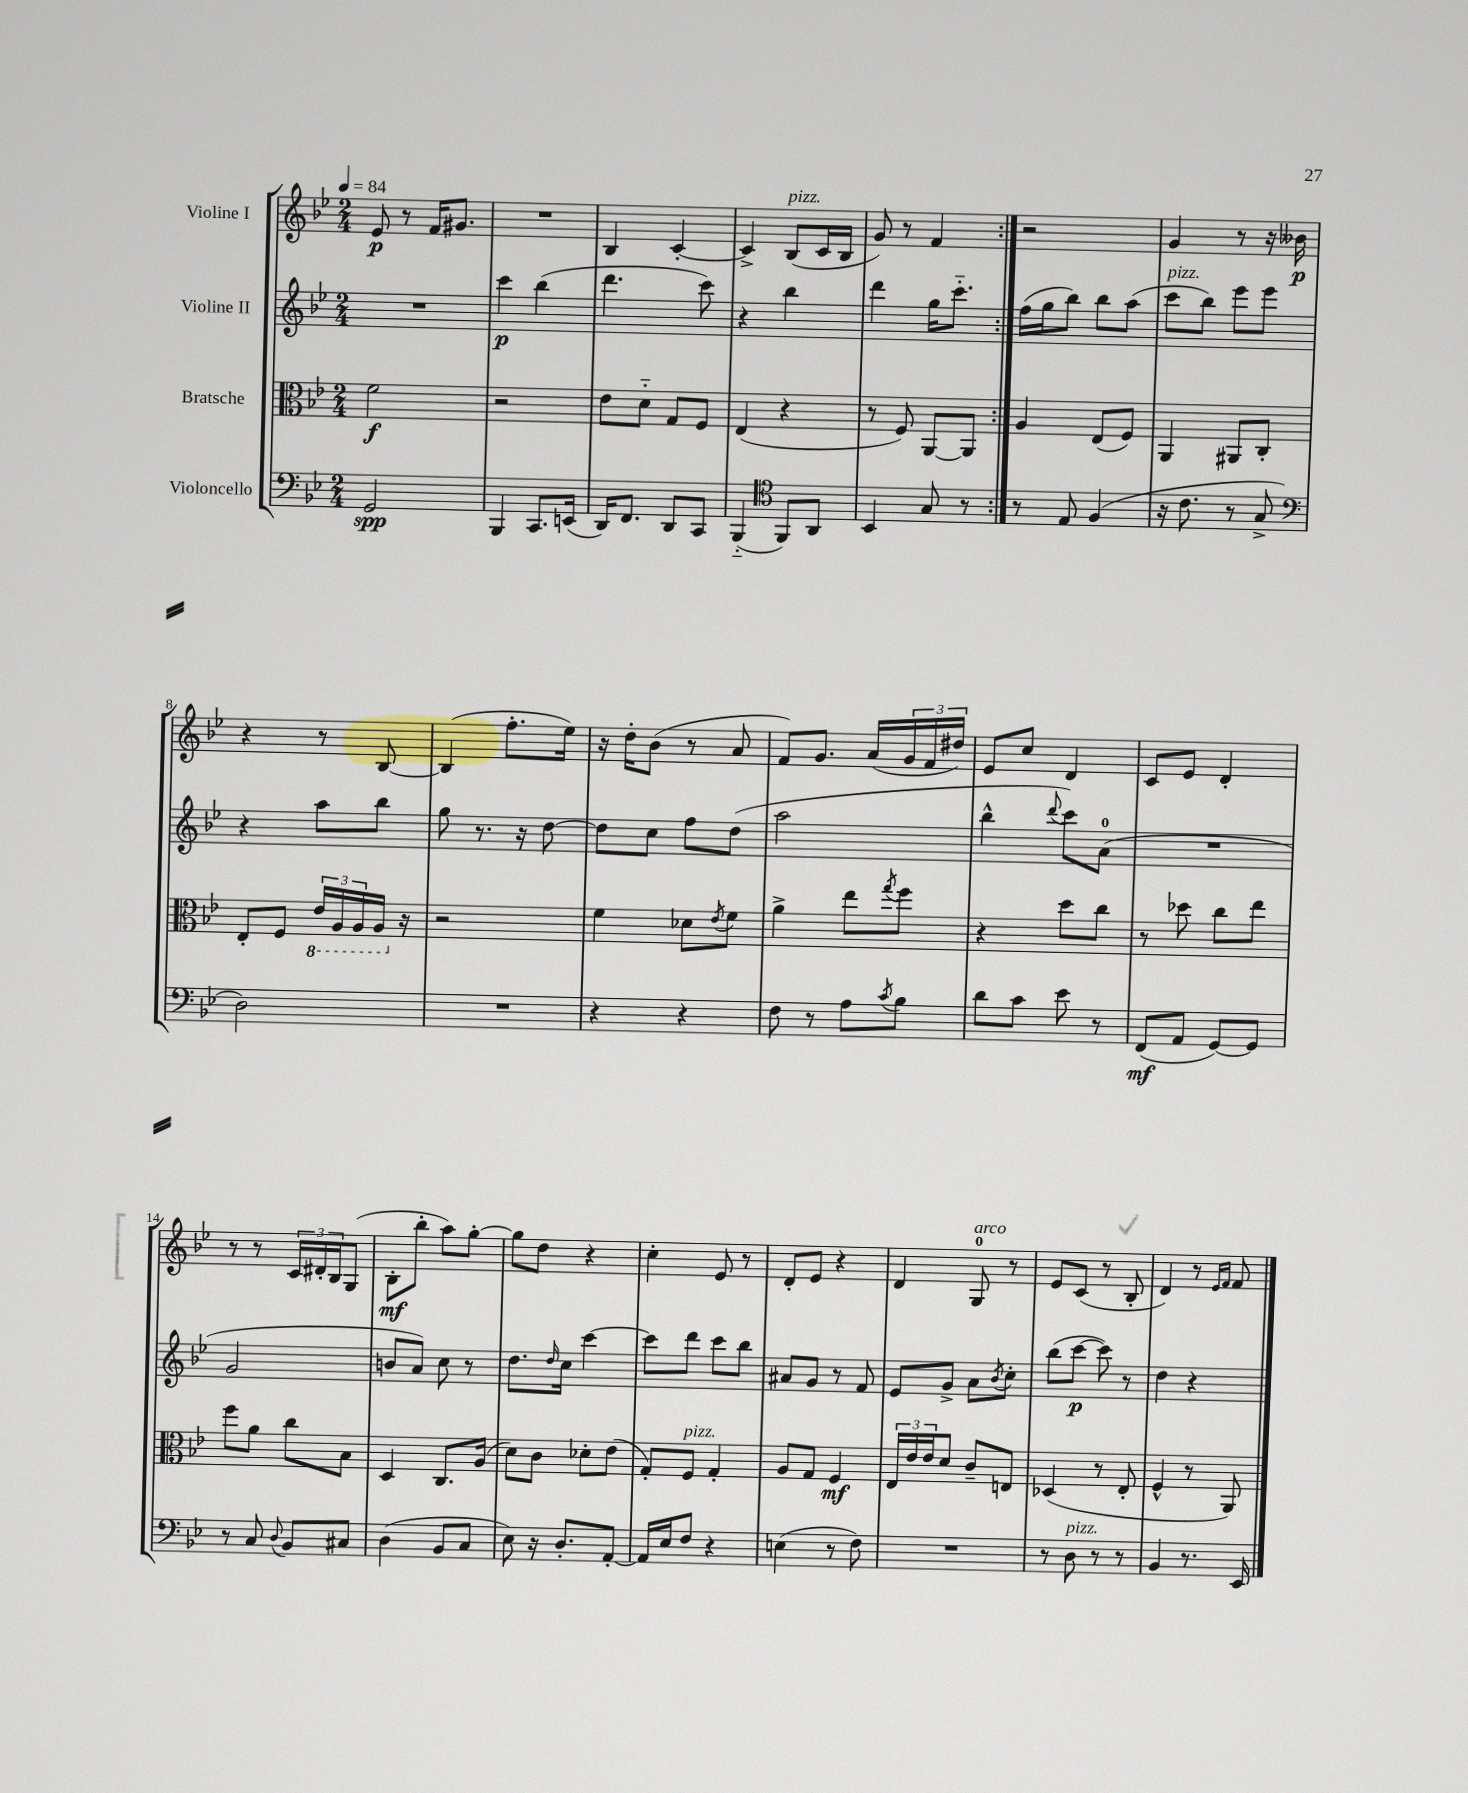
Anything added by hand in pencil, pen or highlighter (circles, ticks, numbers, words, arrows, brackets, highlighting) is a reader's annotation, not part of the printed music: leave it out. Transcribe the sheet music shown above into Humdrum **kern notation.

**kern	**dynam	**kern	**dynam	**kern	**dynam	**kern	**dynam
*part4	*part4	*part3	*part3	*part2	*part2	*part1	*part1
*staff4	*staff4	*staff3	*staff3	*staff2	*staff2	*staff1	*staff1
*I"Violoncello	*	*I"Bratsche	*	*I"Violine II	*	*I"Violine I	*
*clefF4	*	*clefC3	*	*clefG2	*	*clefG2	*
*k[b-e-]	*	*k[b-e-]	*	*k[b-e-]	*	*k[b-e-]	*
*M2/4	*	*M2/4	*	*M2/4	*	*M2/4	*
*MM84	*	*MM84	*	*MM84	*	*MM84	*
=1	=1	=1	=1	=1	=1	=1	=1
2GG/	spp	2f\	f	2r	.	8e-/	p
.	.	.	.	.	.	8r	.
.	.	.	.	.	.	16f/KL	.
.	.	.	.	.	.	8.g#X/J	.
=2	=2	=2	=2	=2	=2	=2	=2
4BBB-/	.	2r	.	4ccc\	p	2r	.
8.CC/L	.	.	.	(4bb-\	.	.	.
(16EEn/Jk	.	.	.	.	.	.	.
=3	=3	=3	=3	=3	=3	=3	=3
16DD/KL)	.	8e-\L	.	4.ddd\	.	4B-/	.
8.FF/J	.	.	.	.	.	.	.
.	.	8d\J	.	.	.	.	.
8DD/L	.	8G/L	.	.	.	[4c'/	.
8CC/J	.	8F/J	.	8ccc\)	.	.	.
=4	=4	=4	=4	=4	=4	=4	=4
(4BBB-/	.	(4E-/	.	4r	.	4c^/]	.
*clefC4	*	*	*	*	*	*	*
!	!	!	!	!	!	!LO:TX:a:i:t=pizz.	!
8FF/L)	.	4r	.	4bb-\	.	(8B-/L	.
8AA/J	.	.	.	.	.	16c/L	.
.	.	.	.	.	.	16B-/JJ	.
=5	=5	=5	=5	=5	=5	=5	=5
4BB-/	.	8r	.	4ddd\	.	8g/)	.
.	.	8F/)	.	.	.	8r	.
8G/	.	[8AA/L	.	16gg\KL	.	4f/	.
.	.	.	.	8.ccc\J	.	.	.
8r	.	8AA/J]	.	.	.	.	.
=6:|!	=6:|!	=6:|!	=6:|!	=6:|!	=6:|!	=6:|!	=6:|!
8r	.	4A/	.	(16ff\LL	.	2r	.
.	.	.	.	16gg\J	.	.	.
8E-/	.	.	.	8bb-\J)	.	.	.
(4F/	.	(8E-/L	.	8bb-\L	.	.	.
.	.	8F/J)	.	(8aa\J	.	.	.
=7	=7	=7	=7	=7	=7	=7	=7
!	!	!	!	!LO:TX:a:i:t=pizz.	!	!	!
16r	.	4AA/	.	8ccc\L	.	4g/	.
8.c\	.	.	.	.	.	.	.
.	.	.	.	8bb-\J)	.	.	.
8r	.	8AA#X/L	.	8eee-\L	.	8r	.
8G^/	.	8C'/J	.	8eee-\J	.	16r	.
.	.	.	.	.	.	16b--X\	p
!!LO:LB:g=z
=8	=8	=8	=8	=8	=8	=8	=8
*clefF4	*	*	*	*	*	*	*
2D\)	.	8E-'/L	.	4r	.	4r	.
.	.	8F/J	.	.	.	.	.
*	*	*8ba	*	*	*	*	*
.	.	24E-/LL	.	8aa\L	.	8r	.
.	.	24AA/	.	.	.	.	.
.	.	24AA/	.	.	.	.	.
.	.	16AA/JJ	.	8bb-\J	.	[8B-/	.
*	*	*X8ba	*	*	*	*	*
.	.	16r	.	.	.	.	.
=9	=9	=9	=9	=9	=9	=9	=9
2r	.	2r	.	8gg\	.	(4B-/]	.
.	.	.	.	8.r	.	.	.
.	.	.	.	.	.	8.ff'\L	.
.	.	.	.	16r	.	.	.
.	.	.	.	[8dd\	.	.	.
.	.	.	.	.	.	16ee-\Jk)	.
=10	=10	=10	=10	=10	=10	=10	=10
4r	.	4f\	.	8dd\L]	.	16r	.
.	.	.	.	.	.	16dd'\KL	.
.	.	.	.	8cc\J	.	(8b-\J	.
4r	.	8d-X\L	.	8ff\L	.	8r	.
.	.	8qe-/	.	.	.	.	.
.	.	8f\J	.	(8dd\J	.	8a/	.
=11	=11	=11	=11	=11	=11	=11	=11
8F\	.	4a^\	.	2aa\	.	8f/L)	.
8r	.	.	.	.	.	8.g/J	.
8A\L	.	8ee-\L	.	.	.	.	.
.	.	.	.	.	.	(16a/LL	.
8qc/	.	8qgg/	.	.	.	.	.
8B-\J	.	8ff\J	.	.	.	24g/	.
.	.	.	.	.	.	24f/	.
.	.	.	.	.	.	24dd#X/JJ)	.
=12	=12	=12	=12	=12	=12	=12	=12
8d\L	.	4r	.	4bb-^^\	.	8e-/L	.
8c\J	.	.	.	.	.	8cc/J	.
.	.	.	.	8qqddd/	.	.	.
8e-\	.	8dd\L	.	8ccc\L)	.	4d/	.
8r	.	8cc\J	.	(8a\J	.	.	.
=13	=13	=13	=13	=13	=13	=13	=13
(8FF/L	mf	8r	.	2r	.	8c/L	.
8AA/J	.	8dd-X\	.	.	.	8e-/J	.
[8GG/L)	.	8cc\L	.	.	.	4d'/	.
8GG/J]	.	8ee-\J	.	.	.	.	.
!!LO:LB:g=z
=14	=14	=14	=14	=14	=14	=14	=14
8r	.	8ff\L	.	2g/	.	8r	.
8C/	.	8a\J	.	.	.	8r	.
8qqD/	.	.	.	.	.	.	.
8BB-/L	.	8cc\L	.	.	.	24c/LL	.
.	.	.	.	.	.	24d#X'/	.
.	.	.	.	.	.	24B-/J	.
8C#X/J	.	8B-\J	.	.	.	(8G/J	.
=15	=15	=15	=15	=15	=15	=15	=15
(4D\	.	4D/	.	8bn/L	.	8B-'\L	mf
.	.	.	.	8a/J)	.	8bb-'\J	.
8BB-/L	.	8.C/L	.	8cc\	.	8aa\L)	.
8C/J	.	.	.	8r	.	[8gg'\J	.
.	.	(16A/Jk	.	.	.	.	.
=16	=16	=16	=16	=16	=16	=16	=16
8E-\)	.	8d\L)	.	8.dd\L	.	8gg\L]	.
16r	.	8c\J	.	.	.	8dd\J	.
.	.	.	.	16qqdd/	.	.	.
8.D'/L	.	.	.	16cc\Jk	.	.	.
.	.	8d-X'\L	.	[4ccc\	.	4r	.
[8AA'/J	.	(8e-\J	.	.	.	.	.
=17	=17	=17	=17	=17	=17	=17	=17
16AA/LL]	.	8G'/L)	.	8ccc\L]	.	4cc'\	.
16E-/J	.	.	.	.	.	.	.
!	!	!LO:TX:a:i:t=pizz.	!	!	!	!	!
8F/J	.	8F/J	.	8ddd\J	.	.	.
4r	.	4G'/	.	8ccc\L	.	8e-/	.
.	.	.	.	8bb-\J	.	8r	.
=18	=18	=18	=18	=18	=18	=18	=18
(4En\	.	8A/L	.	8a#X/L	.	8d'/L	.
.	.	8G/J	.	8g/J	.	8e-/J	.
8r	.	4F/	mf	8r	.	4r	.
8F\)	.	.	.	8f/	.	.	.
=19	=19	=19	=19	=19	=19	=19	=19
2r	.	24E-/LL	.	8e-/L	.	4d/	.
.	.	24e-/	.	.	.	.	.
.	.	24e-/J	.	.	.	.	.
.	.	8d/J	.	8g^/J	.	.	.
!	!	!	!	!	!	!LO:TX:a:i:t=arco	!
.	.	8c~/L	.	8a\L	.	8G/	.
.	.	.	.	8qb-/	.	.	.
.	.	8En/J	.	8cc'\J	.	8r	.
=20	=20	=20	=20	=20	=20	=20	=20
8r	.	(4D-X/	.	(8bb-\L	.	8e-/L	.
!LO:TX:a:i:t=pizz.	!	!	!	!	!	!	!
8D\	.	.	.	[8ccc\J	p	(8c/J	.
8r	.	8r	.	8ccc\])	.	8r	.
8r	.	8E-'/	.	8r	.	8B-'/	.
=21	=21	=21	=21	=21	=21	=21	=21
4BB-/	.	4F^^/	.	4dd\	.	4d/)	.
8.r	.	8r	.	4r	.	8r	.
.	.	.	.	.	.	16qqe-/LL	.
.	.	.	.	.	.	16qqf/JJ	.
.	.	8AA/)	.	.	.	8f/	.
16EE-/	.	.	.	.	.	.	.
==	==	==	==	==	==	==	==
*-	*-	*-	*-	*-	*-	*-	*-
